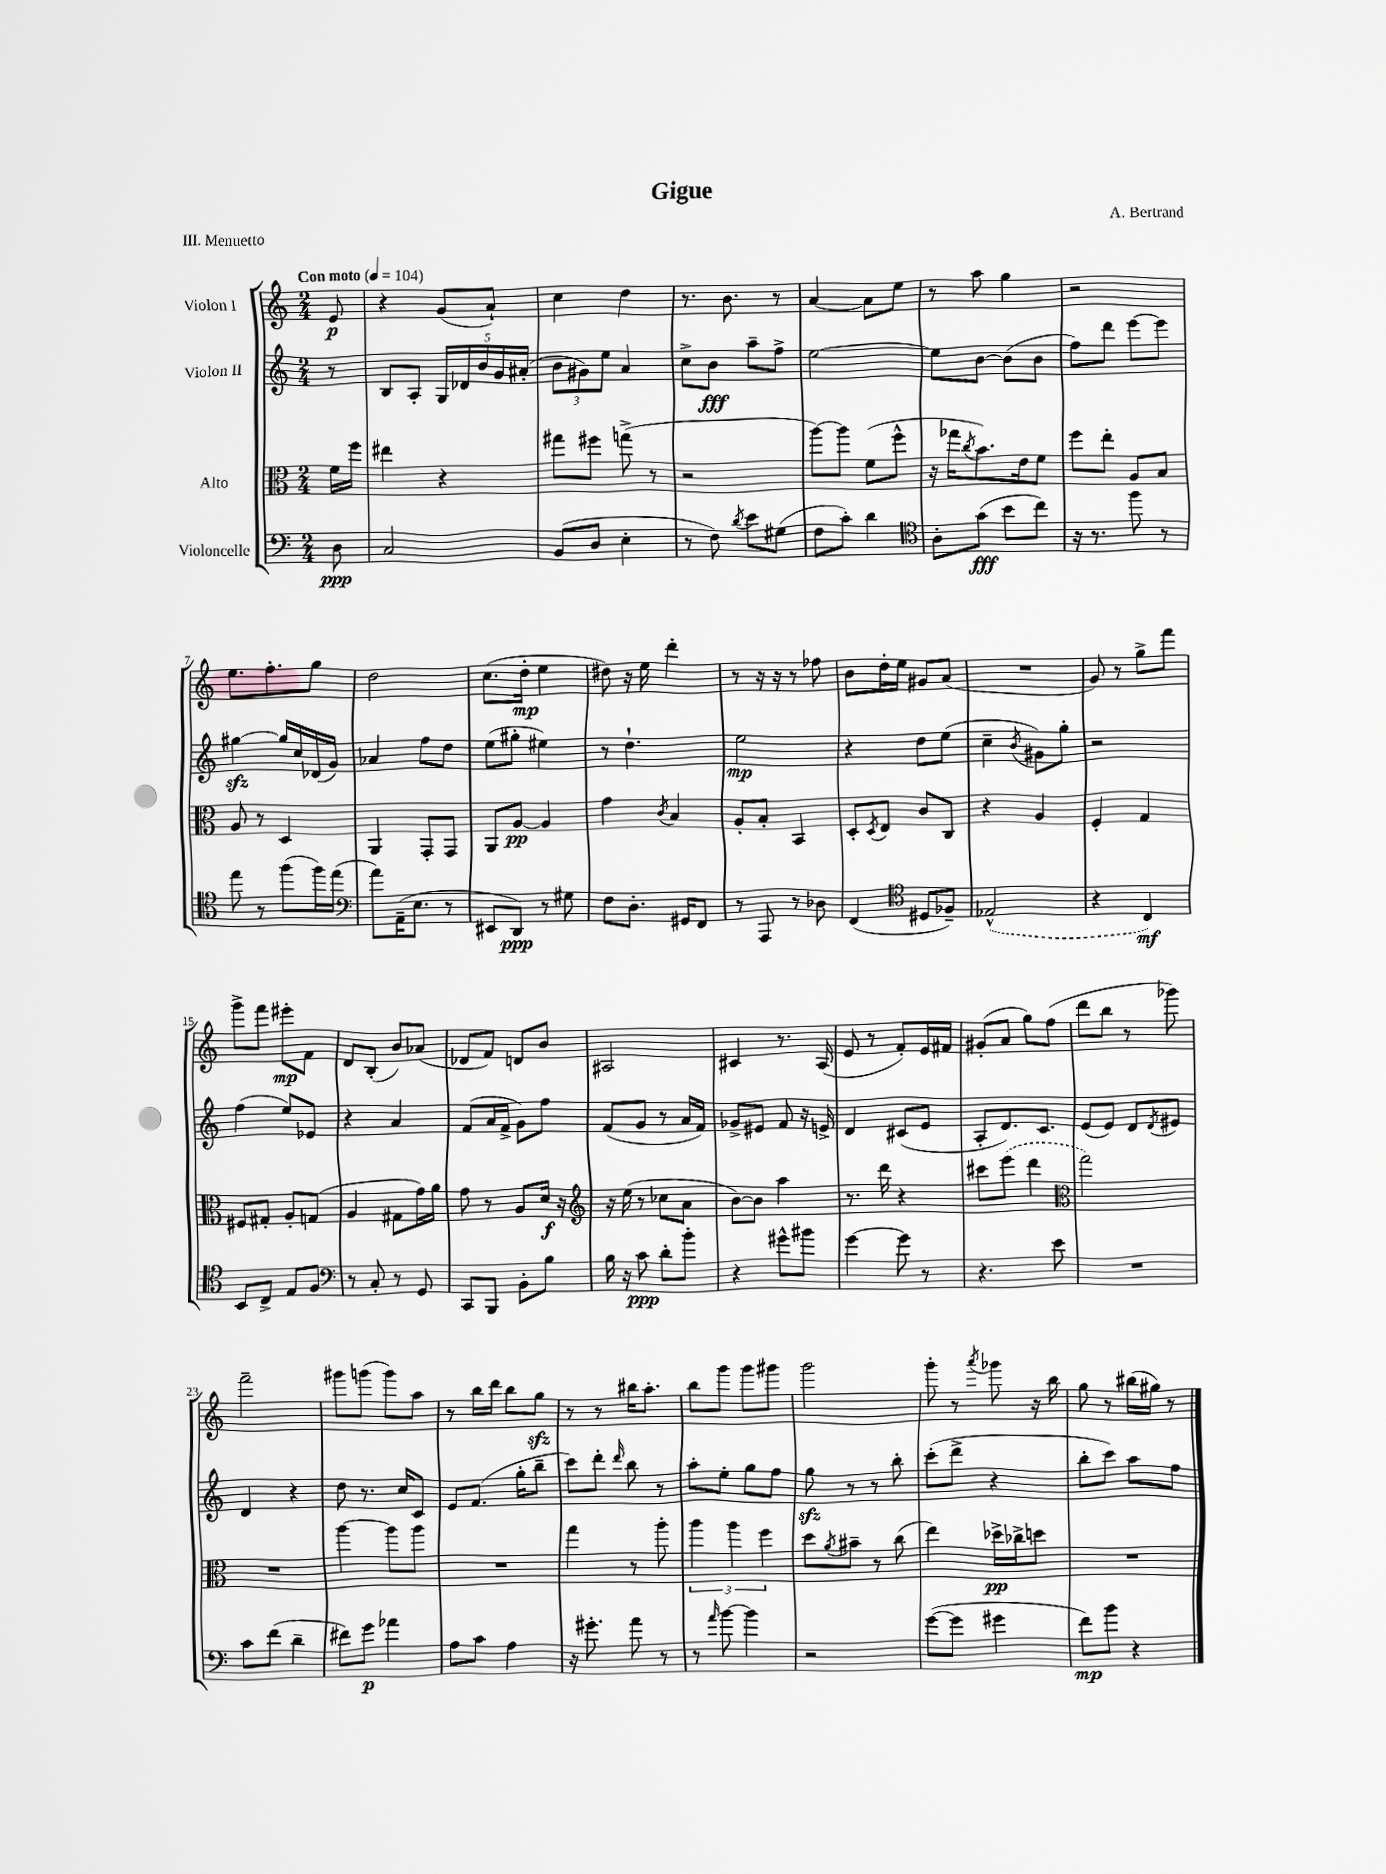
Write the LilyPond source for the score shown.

\header { title = "Gigue" composer = "A. Bertrand" piece = "III. Menuetto" }
<<
\new StaffGroup <<
\new Staff = "s0" \with { instrumentName = "Violon I" } {
    \clef treble \key c \major \numericTimeSignature \time 2/4 \partial 8 \tempo "Con moto" 4 = 104
    e'8\p |
    r4 g'8( a'8-!) |
    c''4 d''4 |
    r8. b'8. r8 |
    a'4~ a'8 e''8 |
    r8 a''8 g''4 |
    r2 |
    e''8. f''8.-. g''8 |
    d''2 |
    c''8.( d''16-.\mp e''4 |
    dis''8) r16 e''16 d'''4-. |
    r8 r16 r16 r8 fes''8 |
    b'8 d''16-. e''16 gis'8 a'8( |
    R2 |
    g'8) r8 g''8-> f'''8 |
    g'''8-> f'''8 eis'''8-.\mp f'8 |
    d'8 b8-.( b'8) aes'8( |
    des'8 f'8) d'8 b'8 |
    ais2 |
    cis'4 r8. a16( |
    e'8 r8 f'8-.) e'16 fis'16 |
    gis'8-.( a'8 g''8) f''8( |
    d'''8 b''8 r8 ges'''8) |
    f'''2-- |
    gis'''8 g'''8( g'''8) a''8 |
    r8 b''16 d'''16 b''8 g''8\sfz |
    r8 r8 bis''16 a''8.-. |
    b''8 g'''8 g'''8 gis'''8 |
    g'''2 |
    g'''8-. r8 \acciaccatura { a'''8 } ges'''8 r16 b''16 |
    g''8 r8 bis''16( gis''16) r8 \bar "|." |
}
\new Staff = "s1" \with { instrumentName = "Violon II" } {
    \clef treble \key c \major \numericTimeSignature \time 2/4 \partial 8
    r8 |
    b8 a8-. \tuplet 5/4 { g16 des'16 b'16 g'16 ais'16-.( } |
    \tuplet 3/2 { b'8 gis'8) e''8 } a'4 |
    c''8-> b'8\fff a''8-- f''8-> |
    e''2~ |
    e''8 b'8~ b'8( b'8 |
    f''8) d'''8 e'''8~ e'''8 |
    gis''4~\sfz gis''16 c''16 des'16( g'16) |
    aes'4 f''8 d''8 |
    e''8( gis''8-. eis''4) |
    r8 d''4.-! |
    e''2\mp |
    r4 d''8 e''8( |
    c''4-- \acciaccatura { b'8 } gis'8) g''8-. |
    r2 |
    f''4( e''8) ees'8 |
    r4 a'4 |
    f'8( a'16 f'16-> g'8) f''8 |
    f'8( g'8 r8 a'16 f'16) |
    ges'8-> eis'8 f'8 r16 e'16-> |
    d'4 cis'8( e'8 |
    a8-. d'8.) c'8. |
    e'8( e'8) d'8 \acciaccatura { d'8 } eis'8 |
    d'4 r4 |
    d''8 r8. c''16 c'8 |
    e'8 f'8.( g''16-. b''8-- |
    c'''8) d'''8-. \grace { d'''16 } b''8 r8 |
    a''8-. e''8-. g''8 f''8 |
    g''8\sfz r8 r8 b''8-. |
    c'''8-.( d'''8-> r4 |
    b''8-. c'''8) a''8 f''8 \bar "|." |
}
\new Staff = "s2" \with { instrumentName = "Alto" } {
    \clef alto \key c \major \numericTimeSignature \time 2/4 \partial 8
    f'16 f''16 |
    eis''4 r4 |
    gis''8 fis''8 g''8->( r8 |
    r2 |
    a''8~) a''8 f'8( f''8-^ |
    r16 ges''16 \acciaccatura { c''8 } b'8.) e'16 f'8 |
    f''8 e''8-. a8 b8 |
    a8 r8 d4 |
    a,4 g,8-. g,8 |
    a,8 a8~\pp a4 |
    g'4 \acciaccatura { c'8 } b4 |
    a8-. b8-. b,4 |
    d8-. \acciaccatura { d8 } e8 c'8 c8 |
    r4 a4 |
    f4-. g4 |
    fis8 gis8-. a8-. g8( |
    a4 gis8 g'16) a'16 |
    g'8 r8 a8 d'16\f r16 |
    \clef treble r16 e''16( r8 ces''8 a'8 |
    b'8~) b'8 a''4 |
    r8. d'''16 r4 |
    cis'''8 \once \slurDashed e'''8( d'''4 |
    \clef alto g''2) |
    R2 |
    a''4~ a''8 a''8 |
    R2 |
    g''4 r8 a''8-. |
    \tuplet 3/2 { a''4 a''4 f''4 } |
    d''8 \acciaccatura { a'8 } bis'8-- r8 c''8( |
    e''4) des''16->\pp ces''16-> d''8 |
    R2 \bar "|." |
}
\new Staff = "s3" \with { instrumentName = "Violoncelle" } {
    \clef bass \key c \major \numericTimeSignature \time 2/4 \partial 8
    d8\ppp |
    c2 |
    b,8( d8 e4-. |
    r8 f8) \acciaccatura { d'8 } e'8 gis8( |
    f8 c'8-.) d'4 |
    \clef tenor a8-. g'8\fff( b'8 c''8) |
    r16 r8. f''8 r8 |
    e''8 r8 f''8( f''16) e''16( |
    \clef bass a'8) a,16--( e8. r8 |
    eis,8 d,8\ppp) r8 gis8 |
    f8 d8.-. gis,16 f,8 |
    r8 a,,8 r8 des8 |
    f,4( \clef tenor dis8 fes8--) |
    \once \slurDashed ees2-^( |
    r4 c4\mf) |
    b,8 c8-> e8 f8 |
    \clef bass r8 c8-. r8 g,8 |
    c,8 b,,8 b,8-. b8 |
    b16 r16 c'8\ppp d'8-. b'8-. |
    r4 gis'8-^ bis'8 |
    g'4~ g'8 r8 |
    r4. e'8 |
    R2 |
    c'8 f'8( d'4-- |
    fis'8) g'8\p aes'4 |
    a8 c'8 a4 |
    r16 gis'8.-. a'8 r8 |
    r8 \grace { a'16 } b'8~ b'4 |
    r2 |
    g'8~( g'8 gis'4 |
    f'8\mp) b'8 r4 \bar "|." |
}
>>
>>
